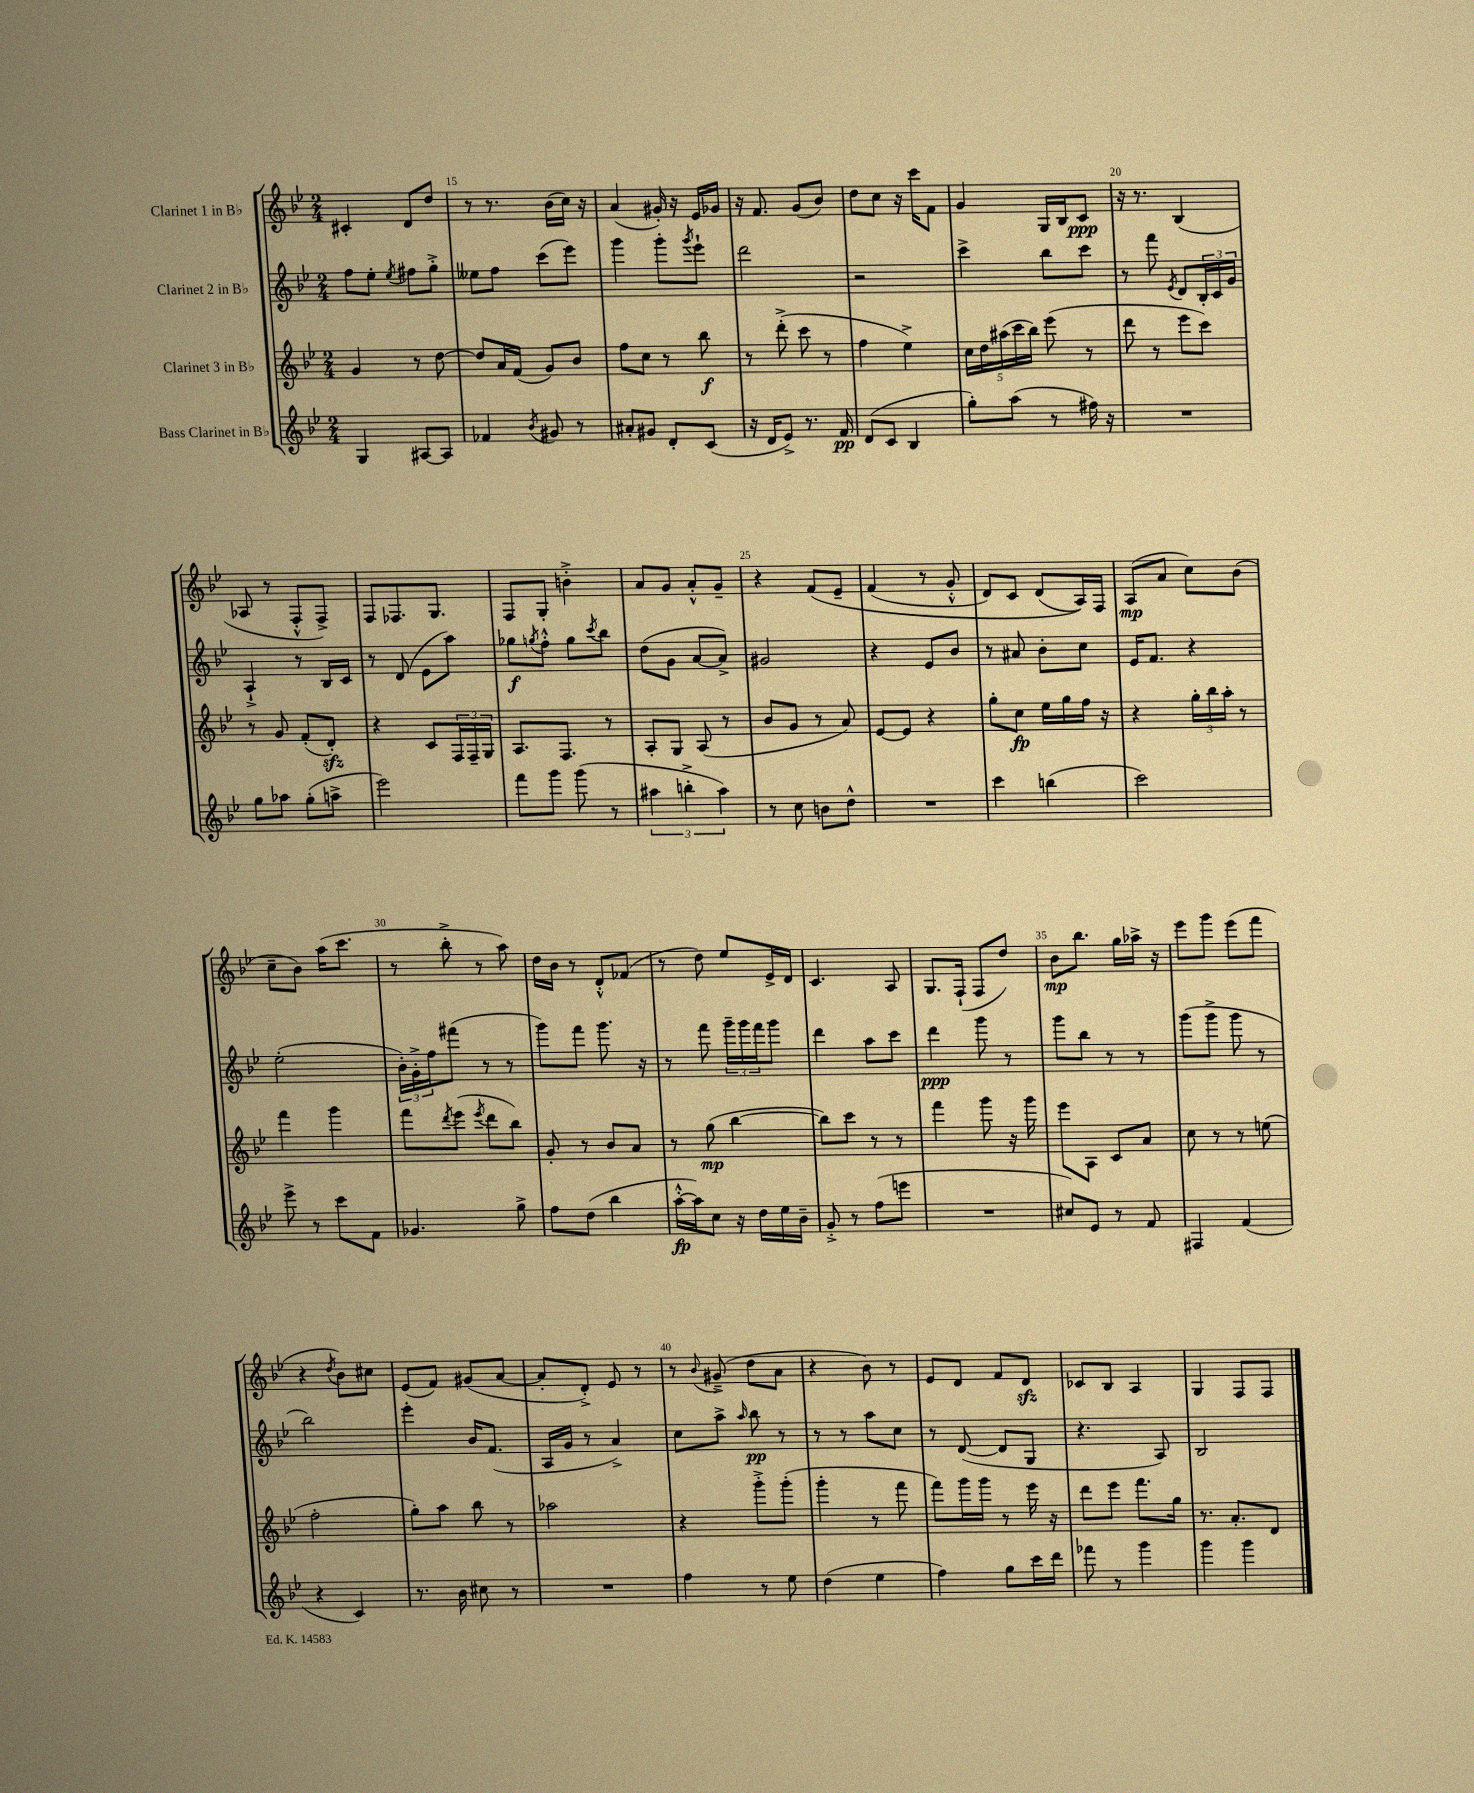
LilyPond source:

<<
\new StaffGroup <<
\new Staff = "s0" \with { instrumentName = "Clarinet 1 in Bb" } {
    \clef treble \key bes \major \numericTimeSignature \time 2/4
    cis'4-. d'8 d''8 |
    r8 r8. bes'16( c''16) r16 |
    a'4( gis'16-.) r16 ees'16 ges'16 |
    r16 f'8. g'8( bes'8) |
    d''8 c''8 r16 c'''16 f'8 |
    g'4 g16 bes16 c'8\ppp |
    r16 r8. bes4( |
    aes8 r8 f8-.-^ f8->) |
    f8 fes8. g8. |
    f8 g8-. b'4-.-> |
    a'8 g'8 a'8-.-^ g'8-- |
    r4 f'8\( ees'8-- |
    f'4( r8 g'8-.-^ |
    d'8) c'8 d'8( a16)\) f16 |
    a8\mp( a'8 c''8) bes'8( |
    c''8-- bes'8) a''16( c'''8. |
    r8 bes''8-.-> r8 a''8) |
    d''16 bes'16 r8 d'8-.-^ fes'8( |
    r8 d''8) ees''8 ees'16-> d'16 |
    c'4. a8 |
    g8. f16-!( f8 d''8) |
    bes'8\mp bes''8. g''16 aes''16-> r16 |
    ees'''8 g'''8 ees'''8( f'''8 |
    r4 \acciaccatura { d''8 } bes'8) cis''8 |
    ees'8( f'8) gis'8( a'8~ |
    a'8-. d'8-.->) ees'8 r8 |
    r8 \appoggiatura { bes'8 } gis'8--->( d''8 a'8 |
    r4 bes'8) r8 |
    ees'8 d'8 f'8 d'8\sfz |
    ces'8 bes8 a4 |
    g4 f8 f8 \bar "|." |
}
\new Staff = "s1" \with { instrumentName = "Clarinet 2 in Bb" } {
    \clef treble \key bes \major \numericTimeSignature \time 2/4
    f''8 ees''8-. \acciaccatura { ees''8 } fis''8 g''8-.-> |
    eeses''8 f''8 c'''8( ees'''8) |
    g'''4 g'''8-. \acciaccatura { g'''8 } ees'''8-! |
    d'''2 |
    r2 |
    c'''4-> bes''8 c'''8 |
    r8 f'''8 \acciaccatura { ees'8 } d'8 \tuplet 3/2 { bes16-. c'16 g'16 } |
    a4-!-> r8 bes16 c'16 |
    r8 d'8( ees'8 a''8) |
    ges''8\f \acciaccatura { g''8 } f''8-.-^ g''8 \acciaccatura { c'''8 } bes''8 |
    d''8( g'8 a'8~ a'8->) |
    gis'2 |
    r4 ees'8 bes'8 |
    r8 ais'8 bes'8-. c''8 |
    ees'16 f'8. r4 |
    ees''2-.( |
    \tuplet 3/2 { bes'16-.) g'16-.-> f''16 } fis'''8( r8 r8 |
    g'''8) f'''8 g'''8. r16 |
    r8 f'''8 \tuplet 3/2 { g'''16-- g'''16 f'''16 } g'''8 |
    d'''4 a''8 c'''8 |
    d'''4\ppp g'''8 r8 |
    g'''8 bes''8 r8 r8 |
    g'''8( g'''8-> g'''8 r8 |
    bes''2) |
    ees'''4-. bes'16 f'8.( |
    a16 g'16 r8 a'4->) |
    c''8 a''8-> \grace { a''16 } bes''8\pp r8 |
    r8 r8 a''8 c''8 |
    r8 d'8~( d'8 g8 |
    r4. a8) |
    bes2 \bar "|." |
}
\new Staff = "s2" \with { instrumentName = "Clarinet 3 in Bb" } {
    \clef treble \key bes \major \numericTimeSignature \time 2/4
    g'4 r8 d''8~ |
    d''8 a'16 f'16( g'8) bes'8 |
    f''8 c''8 r8 bes''8\f |
    r8 d'''8-.->( c'''8 r8 |
    f''4 ees''4->) |
    \tuplet 5/4 { c''16 d''16 ais''16( c'''16 bes''16) } ees'''8( r8 |
    d'''8 r8 ees'''8 c'''8) |
    r8 g'8 f'8-.( d'8-.\sfz) |
    r4 c'8 \tuplet 3/2 { f16 f16-- g16 } |
    a8. f8. r8 |
    a8-. g8 a8( r8 |
    bes'8 g'8 r8 a'8) |
    ees'8~ ees'8 r4 |
    g''8-. c''8\fp ees''16 g''16 f''16 r16 |
    r4 \tuplet 3/2 { g''16-. bes''16 a''16-. } r8 |
    f'''4 g'''4 |
    f'''8 \acciaccatura { d'''8 } ees'''8( \acciaccatura { ees'''8 } d'''8 bes''8) |
    g'8-. r8 bes'8 a'8 |
    r8 g''8\mp( bes''4~ |
    bes''8) c'''8 r8 r8 |
    f'''4 g'''8 r16 g'''16 |
    ees'''8 a8 c'8 a'8 |
    c''8 r8 r8 e''8( |
    f''2-. |
    g''8-.) a''8 bes''8 r8 |
    aes''2 |
    r4 g'''8-.-> g'''8-.( |
    g'''4-. r8 f'''8 |
    f'''8) g'''16 g'''16 r8 ees'''16 r16 |
    d'''8 ees'''8 f'''8. g''16 |
    r8. a'8.-. d'8 \bar "|." |
}
\new Staff = "s3" \with { instrumentName = "Bass Clarinet in Bb" } {
    \clef treble \key bes \major \numericTimeSignature \time 2/4
    g4 ais8~ ais8 |
    fes'4 \acciaccatura { bes'8 } gis'8 r8 |
    ais'8-. gis'8 d'8-. c'8( |
    r16 d'16 ees'8->) r8. f'16\pp |
    d'8( c'8 bes4 |
    g''8-.) a''8( r8 fis''16) r16 |
    R2 |
    g''8 aes''8 g''8-.( a''8-> |
    ees'''2) |
    f'''8 g'''8 g'''8( r8 |
    \tuplet 3/2 { ais''4 b''4-.-> ais''4) } |
    r8 c''8 b'8 d''8-^ |
    R2 |
    c'''4 b''4( |
    c'''2) |
    ees'''8-> r8 c'''8 f'8 |
    ges'4. g''8-> |
    f''8 d''8( bes''4 |
    a''16~-.-^\fp a''16) c''8 r16 d''16 ees''16 bes'16-- |
    g'8-.-> r8 f''8( e'''8 |
    R2 |
    cis''8) ees'8 r8 f'8 |
    fis4 f'4( |
    r4 c'4) |
    r8. bes'16 cis''8 r8 |
    R2 |
    f''4 r8 ees''8 |
    d''4( ees''4 |
    f''4) g''8 c'''16 d'''16 |
    fes'''8 r8 g'''4 |
    g'''4 g'''4 \bar "|." |
}
>>
>>
\layout { \context { \Score currentBarNumber = #14 \override BarNumber.break-visibility = ##(#f #t #t) barNumberVisibility = #(every-nth-bar-number-visible 5) } }
